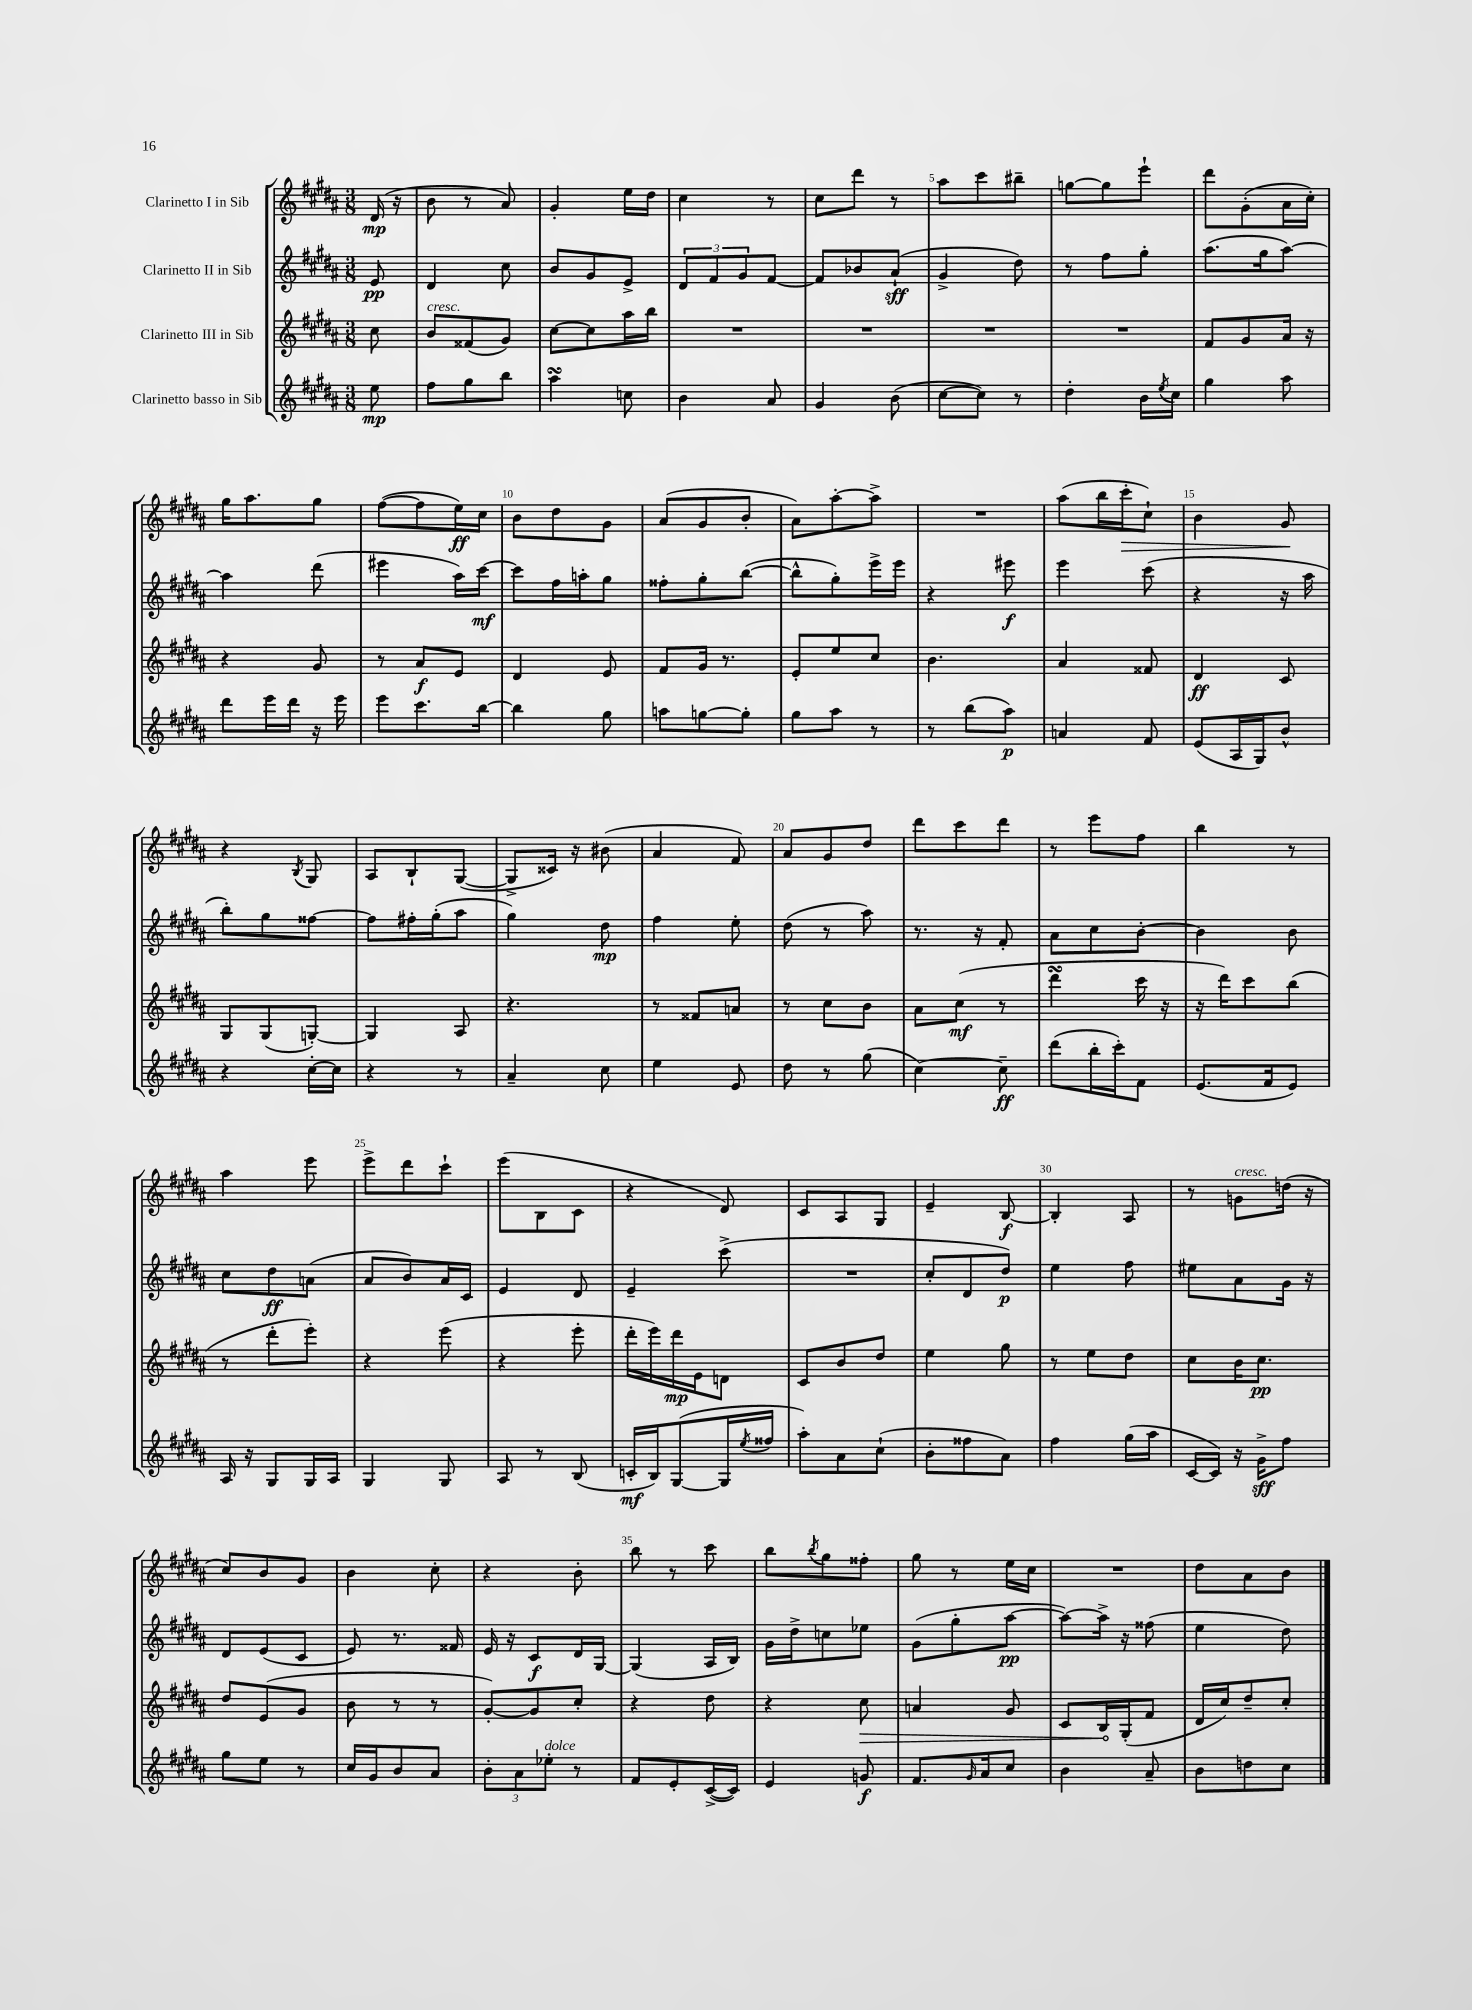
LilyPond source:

<<
\new StaffGroup <<
\new Staff = "s0" \with { instrumentName = "Clarinetto I in Sib" } {
    \clef treble \key b \major \numericTimeSignature \time 3/8 \partial 8
    dis'16\mp( r16 |
    b'8 r8 ais'8) |
    gis'4-. e''16 dis''16 |
    cis''4 r8 |
    cis''8 dis'''8 r8 |
    ais''8 cis'''8 bis''8-- |
    g''8~ g''8 e'''8-! |
    dis'''8 gis'8-.( ais'16 cis''16-.) |
    gis''16 ais''8. gis''8 |
    fis''8~( fis''8 e''16\ff) cis''16 |
    b'8 dis''8 gis'8 |
    ais'8( gis'8 b'8-. |
    ais'8) ais''8~-. ais''8-> |
    R4. |
    ais''8( b''16 cis'''16-.\> cis''8-!) |
    b'4 gis'8\! |
    r4 \acciaccatura { b8 } gis8 |
    ais8 b8-! gis8~( |
    gis8-> cisis'16) r16 bis'8( |
    ais'4 fis'8) |
    ais'8 gis'8 dis''8 |
    dis'''8 cis'''8 dis'''8 |
    r8 e'''8 fis''8 |
    b''4 r8 |
    ais''4 e'''8 |
    e'''8-> dis'''8 cis'''8-! |
    e'''8( b8 cis'8 |
    r4 dis'8) |
    cis'8 ais8 gis8 |
    e'4-- b8~\f |
    b4-. ais8 |
    r8 g'8^\markup { \italic "cresc." } d''16( r16 |
    cis''8) b'8 gis'8 |
    b'4 cis''8-. |
    r4 b'8-. |
    b''8 r8 cis'''8 |
    b''8 \acciaccatura { b''8 } gis''8 fisis''8-. |
    gis''8 r8 e''16 cis''16 |
    R4. |
    dis''8 ais'8 b'8 \bar "|." |
}
\new Staff = "s1" \with { instrumentName = "Clarinetto II in Sib" } {
    \clef treble \key b \major \numericTimeSignature \time 3/8 \partial 8
    e'8\pp |
    dis'4 cis''8 |
    b'8 gis'8 e'8-> |
    \tuplet 3/2 { dis'8 fis'8 gis'8 } fis'8~ |
    fis'8 bes'8 ais'8-!\sff( |
    gis'4-> dis''8) |
    r8 fis''8 gis''8-. |
    ais''8.( gis''16 ais''8~) |
    ais''4 dis'''8( |
    eis'''4 ais''16) cis'''16~\mf |
    cis'''8 fis''16 a''16-. gis''8 |
    fisis''8-. gis''8-. b''8~( |
    b''8-^ gis''8-.) e'''16-> e'''16 |
    r4 eis'''8\f |
    e'''4 cis'''8( |
    r4 r16 ais''16 |
    b''8-.) gis''8 fisis''8~ |
    fisis''8 fis''16-. gis''16-.( ais''8 |
    gis''4) dis''8\mp |
    fis''4 e''8-. |
    dis''8( r8 ais''8) |
    r8. r16 fis'8-. |
    ais'8 cis''8 b'8~-. |
    b'4 b'8 |
    cis''8 dis''8\ff a'8( |
    ais'8 b'8) ais'16 cis'16 |
    e'4 dis'8 |
    e'4-- cis'''8->( |
    R4. |
    cis''8-. dis'8 dis''8\p) |
    e''4 fis''8 |
    eis''8 ais'8 gis'16 r16 |
    dis'8 e'8( cis'8 |
    e'8) r8. fisis'16 |
    e'16 r16 cis'8\f dis'16 gis16~ |
    gis4( ais16 b16) |
    gis'16 dis''16-> c''8 ees''8 |
    gis'8( gis''8-. ais''8~\pp |
    ais''8~) ais''16-> r16 fisis''8( |
    e''4 dis''8) \bar "|." |
}
\new Staff = "s2" \with { instrumentName = "Clarinetto III in Sib" } {
    \clef treble \key b \major \numericTimeSignature \time 3/8 \partial 8
    cis''8 |
    b'8^\markup { \italic "cresc." } fisis'8( gis'8) |
    cis''8~ cis''8 ais''16 b''16 |
    R4. |
    R4. |
    R4. |
    R4. |
    fis'8 gis'8 ais'16 r16 |
    r4 gis'8 |
    r8 ais'8\f e'8 |
    dis'4 e'8 |
    fis'8 gis'16 r8. |
    e'8-. e''8 cis''8 |
    b'4. |
    ais'4 fisis'8 |
    dis'4\ff cis'8 |
    gis8 gis8( g8~-.) |
    g4 ais8 |
    r4. |
    r8 fisis'8 a'8 |
    r8 cis''8 b'8 |
    ais'8 cis''8\mf( r8 |
    dis'''4\turn cis'''16 r16 |
    r16 dis'''16) cis'''8 b''8( |
    r8 dis'''8-. e'''8-.) |
    r4 e'''8( |
    r4 e'''8-. |
    dis'''16-. e'''16) dis'''16\mp e'16 d'8 |
    cis'8 b'8 dis''8 |
    e''4 gis''8 |
    r8 e''8 dis''8 |
    cis''8 b'16 cis''8.\pp |
    dis''8 e'8( gis'8 |
    b'8 r8 r8 |
    gis'8~-.) gis'8 cis''8-. |
    r4 dis''8 |
    r4 \once \override Hairpin.circled-tip = ##t cis''8\> |
    a'4 gis'8 |
    cis'8 b16\! gis16-.( fis'8 |
    dis'16 cis''16) dis''8-- cis''8-. \bar "|." |
}
\new Staff = "s3" \with { instrumentName = "Clarinetto basso in Sib" } {
    \clef treble \key b \major \numericTimeSignature \time 3/8 \partial 8
    e''8\mp |
    fis''8 gis''8 b''8 |
    ais''4\turn c''8 |
    b'4 ais'8 |
    gis'4 b'8( |
    cis''8~ cis''8) r8 |
    dis''4-. b'16 \acciaccatura { e''8 } cis''16 |
    gis''4 ais''8 |
    dis'''8 e'''16 dis'''16 r16 e'''16 |
    e'''8 cis'''8. b''16~ |
    b''4 gis''8 |
    a''8 g''8~ g''8-. |
    gis''8 ais''8 r8 |
    r8 b''8( ais''8\p) |
    a'4 fis'8 |
    e'8( ais16 gis16) b'8-^ |
    r4 cis''16~-. cis''16 |
    r4 r8 |
    ais'4-- cis''8 |
    e''4 e'8 |
    dis''8 r8 gis''8( |
    cis''4~) cis''8--\ff |
    dis'''8( b''16-. cis'''16-.) fis'8 |
    e'8.( fis'16 e'8) |
    ais16 r16 gis8 gis16 ais16 |
    gis4 gis8 |
    ais8 r8 b8( |
    c'16-.\mf b16) gis8~( gis16 \acciaccatura { e''8 } fisis''16 |
    ais''8-.) ais'8 cis''8-!( |
    b'8-. fisis''8 ais'8) |
    fis''4 gis''16( ais''16 |
    cis'16~ cis'16) r16 gis'16->\sff fis''8 |
    gis''8 e''8 r8 |
    cis''16 gis'16 b'8 ais'8 |
    \tuplet 3/2 { b'8-. ais'8 ees''8-.^\markup { \italic "dolce" } } r8 |
    fis'8 e'8-. cis'16~->( cis'16) |
    e'4 g'8\f |
    fis'8. \grace { gis'16 } ais'16 cis''8 |
    b'4 ais'8-- |
    b'8 d''8 cis''8 \bar "|." |
}
>>
>>
\layout { \context { \Score \override BarNumber.break-visibility = ##(#f #t #t) barNumberVisibility = #(every-nth-bar-number-visible 5) } }
